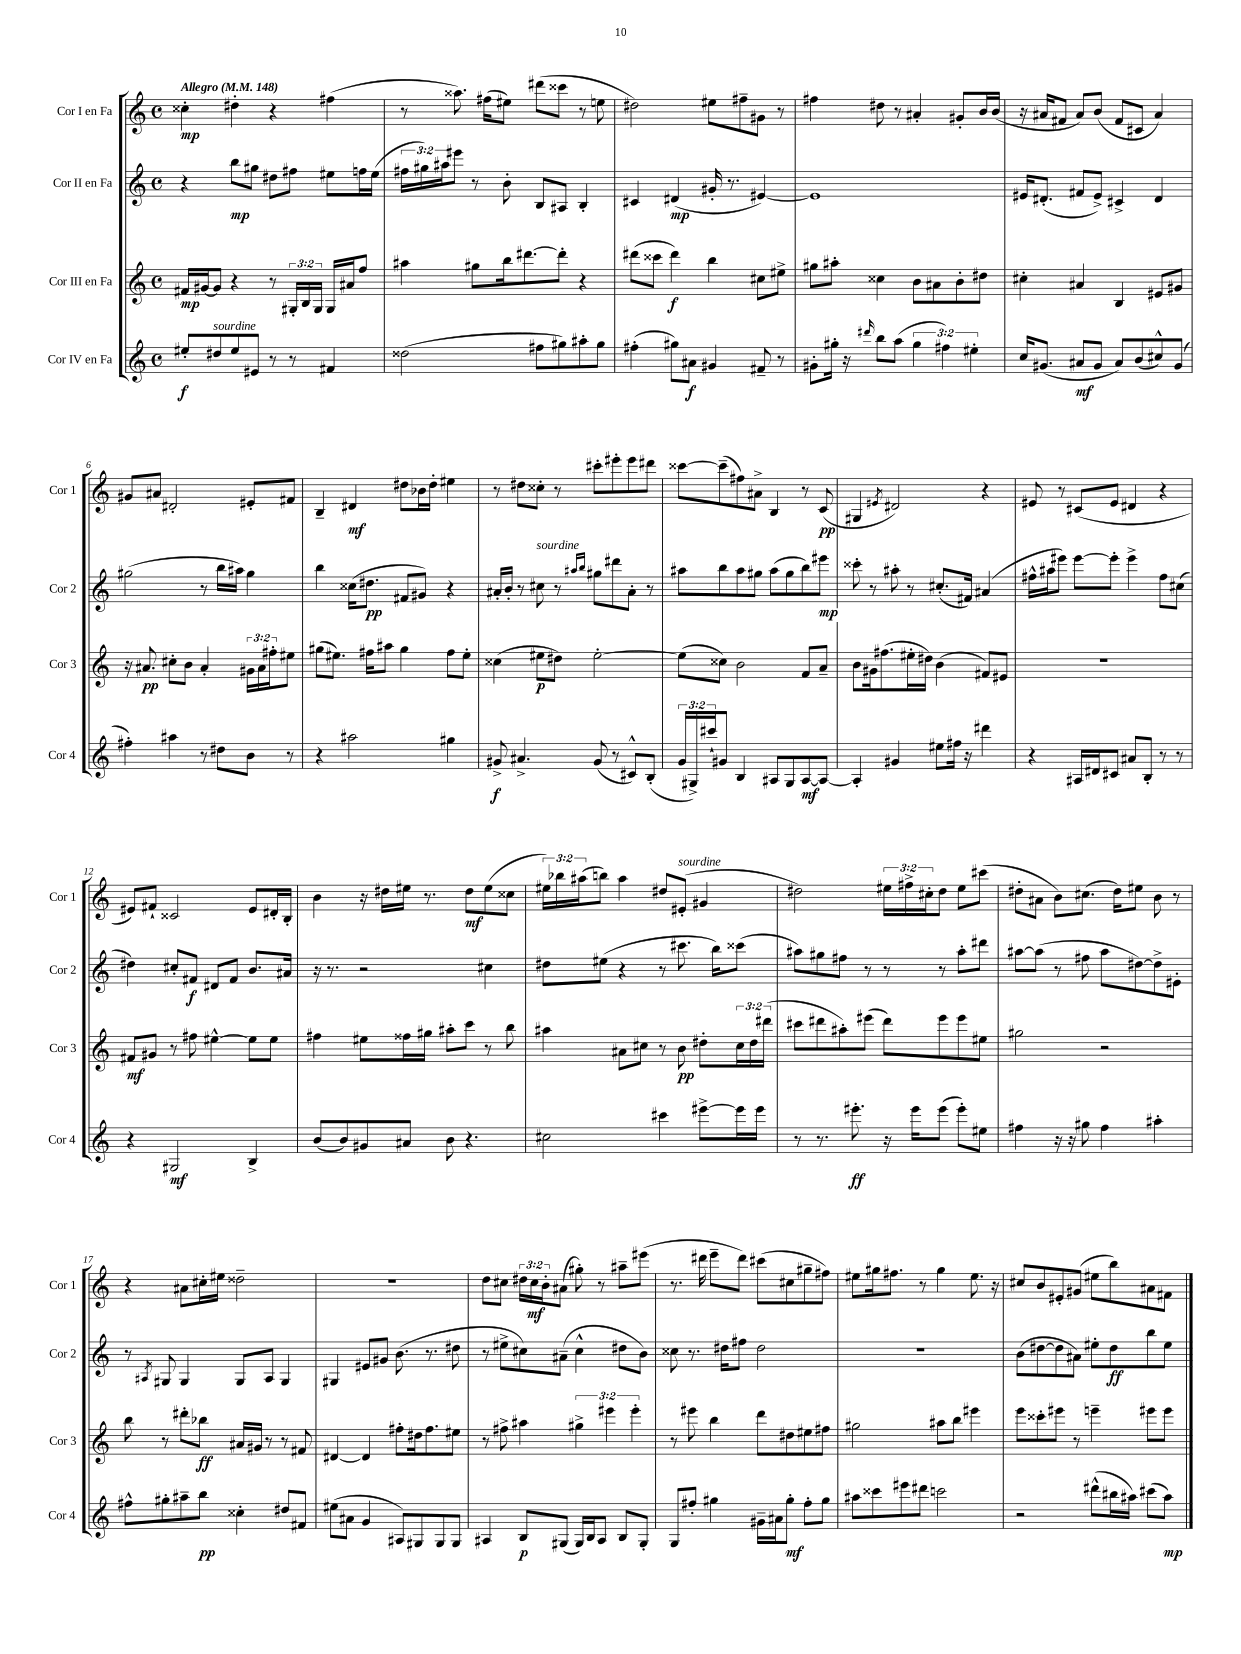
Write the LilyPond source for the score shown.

<<
\new StaffGroup <<
\new Staff = "s0" \with { instrumentName = "Cor I en Fa" shortInstrumentName = "Cor 1" } {
    \clef treble \key c \major \defaultTimeSignature \time 4/4 \override Staff.TupletNumber.text = #tuplet-number::calc-fraction-text \tempo "Allegro" 4 = 148
    cisis''4-.\mp dis''4-. r4 fis''4( |
    r8 aisis''8.) fis''16( eis''8) dis'''8( cisis'''8 r8 e''8 |
    dis''2) eis''8 fis''8-- gis'8 r8 |
    fis''4 dis''8 r8 ais'4-. gis'8-. b'16 b'16( |
    r16 ais'16 fis'8 ais'8) b'8( fis'8 cis'8 ais'4) |
    gis'8 ais'8 dis'2-. eis'8-. fis'8 |
    b4-- dis'4\mf dis''8 bes'16 dis''16-. eis''4 |
    r8 dis''8 cisis''8-. r8 cis'''8-. eis'''8-. eis'''8 dis'''8 |
    cisis'''8~ cisis'''8--( fis''8) ais'8-> b4 r8 c'8\pp( |
    gis4 \acciaccatura { eis'8 } dis'2) r4 |
    eis'8 r8 cis'8( eis'8 dis'4 r4 |
    eis'8) fis'8-! cisis'2 eis'8 dis'16-. b16-. |
    b'4 r16 dis''16 eis''16 r8. dis''8\mf eis''8( cisis''8 |
    \tuplet 3/2 { eis''16) bes''16 ais''16( } b''8) ais''4 dis''8 eis'8-.^\markup { \italic "sourdine" }( gis'4 |
    dis''2) \tuplet 3/2 { eis''16 fis''16-> cis''16-. } dis''8 eis''8 cis'''8( |
    dis''8-. ais'8 b'8) cis''8.( dis''16) eis''8 b'8 r8 |
    r4 ais'8 cis''16-. eis''16 disis''2-- |
    R1 |
    d''8 cis''8 \tuplet 3/2 { dis''16 cis''16\mf b'16-. } ais'8( gis''8-.) r8 ais''8-- eis'''8( |
    r8. dis'''16 e'''8-- dis'''8) cis'''8( cis''8 gis''8-- fis''8) |
    eis''8 gis''16 fis''8. r8 gis''4 eis''8. r16 |
    cis''8 b'8 eis'8-. gis'8( eis''8 b''8) ais'8 fis'8 \bar "|." |
}
\new Staff = "s1" \with { instrumentName = "Cor II en Fa" shortInstrumentName = "Cor 2" } {
    \clef treble \key c \major \defaultTimeSignature \time 4/4 \override Staff.TupletNumber.text = #tuplet-number::calc-fraction-text
    r4 b''8\mp gis''8 dis''8 fis''8 eis''8 f''16 eis''16( |
    \tuplet 3/2 { fis''16 gis''16) ais''16 } eis'''8 r8 b'8-. b8 ais8 b4-. |
    cis'4 dis'4\mp( gis'16-. r8. eis'4~) |
    eis'1 |
    eis'16 dis'8.-.( fis'8 eis'8->) cis'4-> dis'4 |
    gis''2( r8 b''16 ais''16) gis''4 |
    b''4 cisis''16( dis''8.\pp fis'8 gis'8) r4 |
    ais'16-. b'16-. r8 cis''8^\markup { \italic "sourdine" } r8 \grace { ais''16 b''16 } gis''8 dis'''8 ais'8-. r8 |
    ais''8 b''8 ais''8 gis''8 ais''8( gis''8 b''8) eis'''8\mp |
    cisis'''8-. r8 ais''8-. r8 cis''8.-.( fis'16) ais'4( |
    fis''16-^ ais''16 eis'''8) eis'''8~ eis'''8-. eis'''4-> fis''8 cis''8( |
    dis''4) cis''8-. fis'8\f dis'8 fis'8 b'8. ais'16 |
    r16 r8. r2 cis''4 |
    dis''8 eis''8( r4 r8 cis'''8. b''16) cisis'''8( |
    ais''8) gis''8 fis''8 r8 r8 r8 ais''8-. dis'''8 |
    ais''8~ ais''8( r8 fis''8 ais''8 dis''8~) dis''8-> eis'8-. |
    r8 \acciaccatura { ais8 } gis8 gis4 gis8 ais8 gis4 |
    gis4 eis'8 gis'8 b'8.( r8. dis''8 |
    r8 eis''8-> cis''8) ais'8--( cis''4-^ dis''8 b'8) |
    cisis''8 r8. dis''16 fis''8 dis''2 |
    R1 |
    b'8( dis''8~ dis''8 ais'8) eis''8-. dis''8\ff b''8 eis''8 \bar "|." |
}
\new Staff = "s2" \with { instrumentName = "Cor III en Fa" shortInstrumentName = "Cor 3" } {
    \clef treble \key c \major \defaultTimeSignature \time 4/4 \override Staff.TupletNumber.text = #tuplet-number::calc-fraction-text
    fis'16\mp gis'16~ gis'8 r4 r8 \tuplet 3/2 { gis16-. b16 gis16 } gis16 ais'16 f''8 |
    ais''4 gis''8 b''16 dis'''8.~ dis'''8-. r4 |
    dis'''8( cisis'''8 dis'''4\f) b''4 cis''8 eis''8-> |
    gis''8 ais''8-. cisis''4 b'8 ais'8 b'8-. dis''8 |
    cis''4-. ais'4 b4 eis'8 gis'8 |
    r16 ais'8.\pp cis''8-. b'8 ais'4-. \tuplet 3/2 { gis'16 ais'16 fis''16-. } eis''8 |
    gis''8( eis''8.) fis''16 ais''8 gis''4 fis''8 eis''8-. |
    cisis''4( eis''8\p dis''8) eis''2~-. |
    eis''8( cisis''8) b'2 f'8 a'8-- |
    b'8 gis'16 fis''8.( eis''16-. dis''16) b'4( fis'8) eis'8 |
    r1 |
    fis'8\mf gis'8 r8 fis''8 eis''4~-^ eis''8 eis''8 |
    fis''4 eis''8 fisis''16 gis''16 ais''8-. c'''8 r8 b''8 |
    ais''4 ais'8 cis''8 r8 b'8\pp dis''8-. \tuplet 3/2 { cis''16 dis''16 dis'''16( } |
    cis'''8 dis'''8 ais''8-.) eis'''8( dis'''8) eis'''8 eis'''8 eis''8 |
    gis''2 r2 |
    b''8 r8 dis'''8-. bes''8\ff ais'16 gis'16 r8 r8 fis'8 |
    dis'4~ dis'4 fis''8-. dis''16 fis''8. eis''8 |
    r8 fis''8-> ais''4 \tuplet 3/2 { gis''4-> eis'''4 eis'''4-. } |
    r8 eis'''8 b''4 d'''8 dis''8 eis''8 fis''8 |
    gis''2 ais''8 b''8 eis'''4 |
    e'''8 cisis'''8-. eis'''8 r8 e'''4-- eis'''8 eis'''8 \bar "|." |
}
\new Staff = "s3" \with { instrumentName = "Cor IV en Fa" shortInstrumentName = "Cor 4" } {
    \clef treble \key c \major \defaultTimeSignature \time 4/4 \override Staff.TupletNumber.text = #tuplet-number::calc-fraction-text
    eis''8-.\f dis''8^\markup { \italic "sourdine" } eis''8 eis'8 r8 r8 fis'4 |
    disis''2( fis''8 gis''8) ais''8-. gis''8 |
    fis''4-.( gis''8) ais'8\f gis'4 fis'8-- r8 |
    gis'8-. gis''16-. r16 \grace { dis'''16 } b''8 a''8( \tuplet 3/2 { gis''4 fis''4) eis''4-. } |
    c''16 gis'8.( ais'8\mf gis'8 ais'8) b'8( cis''8-^) gis'8( |
    fis''4-.) ais''4 r8 dis''8 b'8 r8 |
    r4 ais''2 gis''4 |
    gis'8->\f ais'4.-> gis'8( r8 cis'8-^) b8-.( |
    \tuplet 3/2 { g'16 gis16->) cis'''16-! } gis'8 b4 ais8 gis8 ais8~\mf ais8~ |
    ais4-. gis'4 eis''8 fis''16 r16 dis'''4 |
    r4 ais16 dis'16 cis'8 ais'8 b8-. r8 r8 |
    r4 gis2\mf b4-> |
    b'8( b'8) gis'8 ais'8 b'8 r4. |
    cis''2 cis'''4 eis'''8~-> eis'''16 eis'''16 |
    r8 r8. eis'''8.-.\ff r16 eis'''16 eis'''8( eis'''8-.) eis''8 |
    fis''4 r16 r16 gis''8 fis''4 ais''4-. |
    fis''8-^ gis''8-. ais''8-- b''8\pp cisis''4-. dis''8 fis'8 |
    eis''8( ais'8 g'4 ais8) gis8 gis8 gis8 |
    ais4 b8\p gis8( gis16) b16 ais8 b8 gis8-. |
    g8 fis''8-. gis''4 gis'16-- ais'16 gis''8-.\mf fis''8-. gis''8 |
    ais''8 cisis'''8 eis'''8 dis'''8 c'''2 |
    r2 dis'''8-^( bis''16 ais''16) cis'''8( ais''8\mp) \bar "|." |
}
>>
>>
